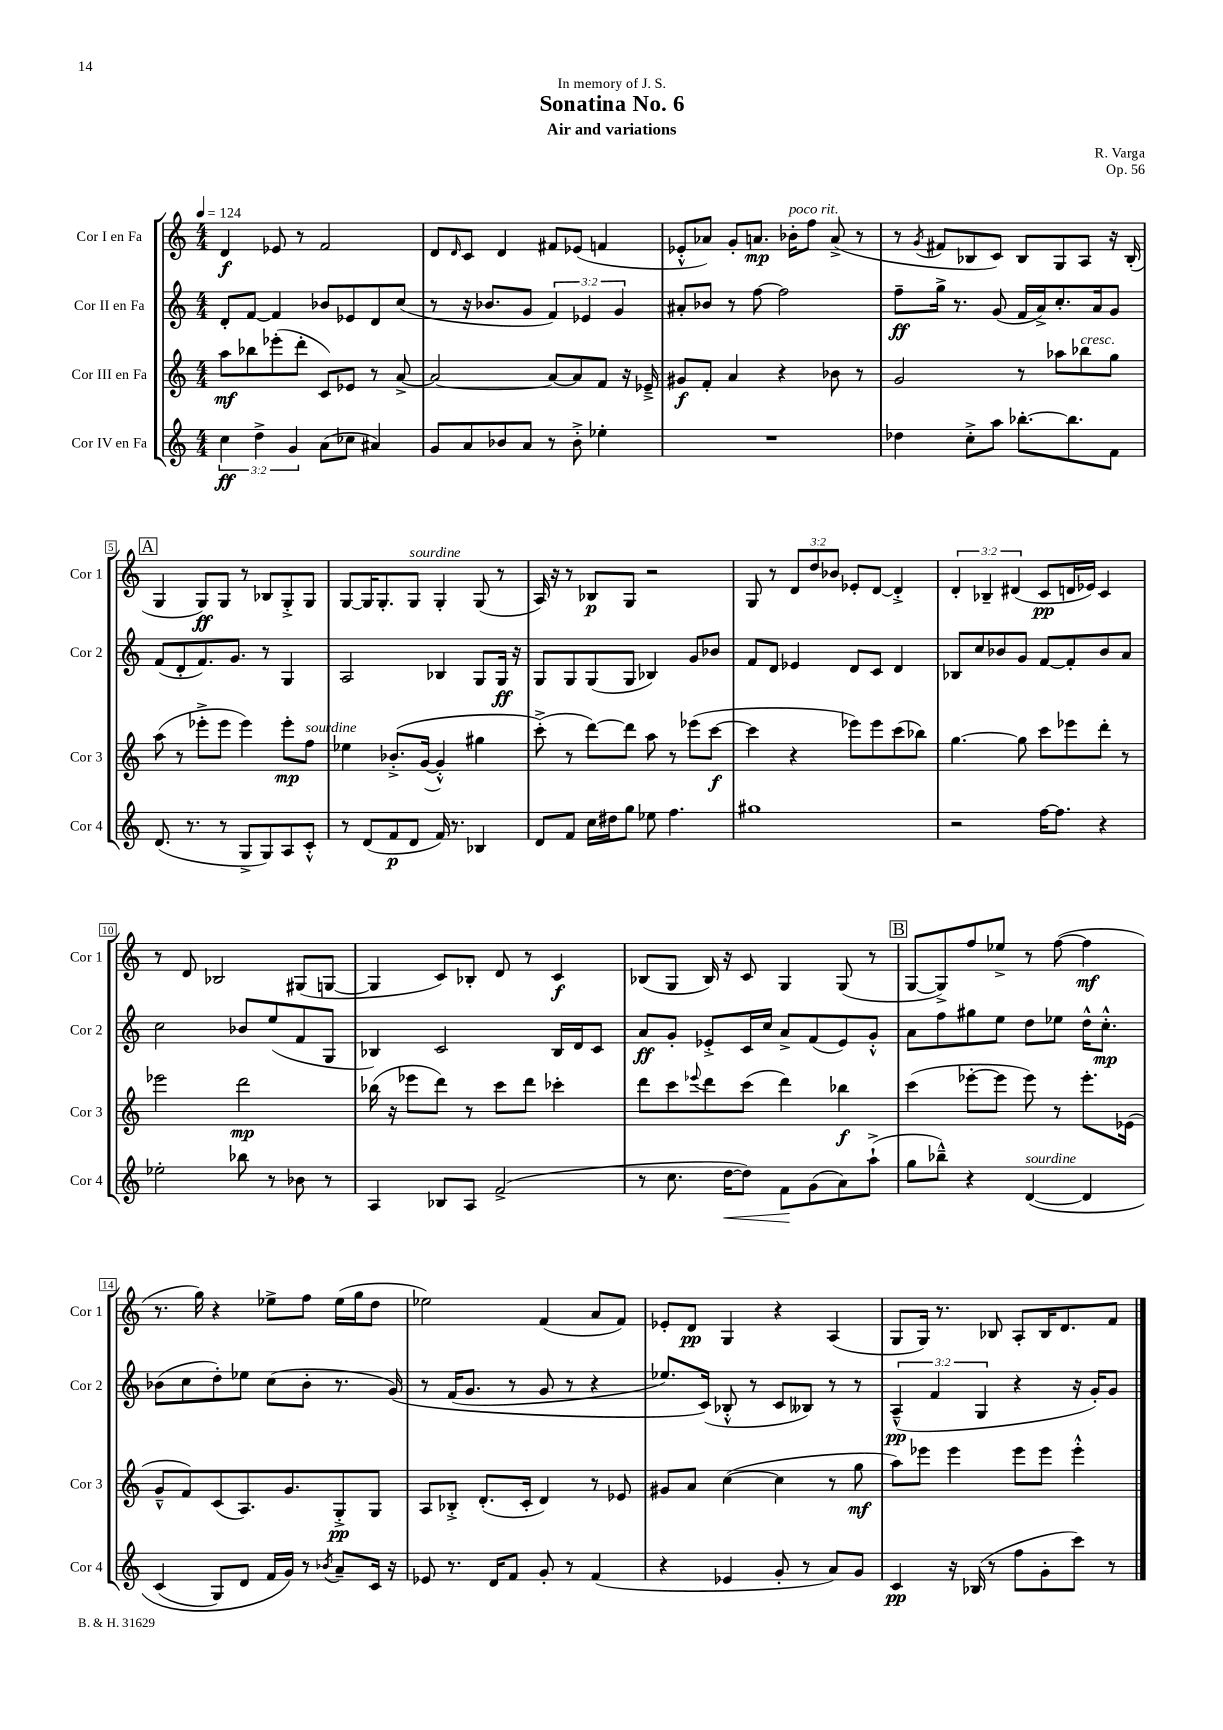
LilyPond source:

\header { title = "Sonatina No. 6" composer = "R. Varga" subtitle = "Air and variations" dedication = "In memory of J. S." opus = "Op. 56" }
<<
\new StaffGroup <<
\new Staff = "s0" \with { instrumentName = "Cor I en Fa" shortInstrumentName = "Cor 1" } {
    \clef treble \key c \major \numericTimeSignature \time 4/4 \override Staff.TupletNumber.text = #tuplet-number::calc-fraction-text \tempo 4 = 124
    d'4\f ees'8 r8 f'2 |
    d'8 \grace { d'16 } c'8 d'4 fis'8 ees'8( f'4 |
    ees'8-.-^ aes'8) g'8-. a'8.\mp bes'16-.^\markup { \italic "poco rit." } f''8 a'8->( r8 |
    r8 \acciaccatura { g'8 } fis'8 bes8 c'8) bes8 g8 a8 r16 bes16-.( |
    \mark \markup { \box "A" } g4 g8\ff) g8 r8 bes8 g8-.-> g8 |
    g8~ g16 g8.-. g8^\markup { \italic "sourdine" } g4-. g8( r8 |
    a16) r16 r8 bes8\p g8 r2 |
    g8 r8 \tuplet 3/2 { d'8 d''8 bes'8 } ees'8-. d'8~ d'4-.-> |
    \tuplet 3/2 { d'4-. bes4-- dis'4( } c'8\pp d'16 ees'16) c'4 |
    r8 d'8 bes2 gis8( g8~ |
    g4 c'8) bes8-. d'8 r8 c'4\f |
    bes8( g8 bes16) r16 c'8 g4 g8( r8 |
    \mark \markup { \box "B" } g8~ g8->) f''8 ees''8-> r8 f''8~( f''4\mf |
    r8. g''16) r4 ees''8-> f''8 ees''16( g''16 d''8 |
    ees''2) f'4( a'8 f'8) |
    ees'8-. d'8\pp g4 r4 a4( |
    g8 g16) r8. bes8 a8-. bes16 d'8. f'8 \bar "|." |
}
\new Staff = "s1" \with { instrumentName = "Cor II en Fa" shortInstrumentName = "Cor 2" } {
    \clef treble \key c \major \numericTimeSignature \time 4/4 \override Staff.TupletNumber.text = #tuplet-number::calc-fraction-text
    d'8-. f'8~ f'4 bes'8 ees'8 d'8 c''8( |
    r8 r16 bes'8. g'8 \tuplet 3/2 { f'4) ees'4 g'4 } |
    ais'8-. bes'8 r8 f''8~ f''2 |
    f''8--\ff g''16-> r8. g'8( f'16 a'16->) c''8.-. a'16 g'8 |
    \mark \markup { \box "A" } f'8( d'8-. f'8.) g'8. r8 g4 |
    a2 bes4 g8 g16\ff r16 |
    g8 g8 g8( g8 bes4) g'8 bes'8 |
    f'8 d'8 ees'4 d'8 c'8 d'4 |
    bes8 c''8 bes'8 g'8 f'8~ f'8-. bes'8 a'8 |
    c''2 bes'8 e''8( f'8 g8 |
    bes4) c'2 bes16 d'16 c'8 |
    a'8\ff g'8-. ees'8-.-> c'16 c''16 a'8-> f'8( ees'8) g'8-.-^ |
    \mark \markup { \box "B" } a'8 f''8 gis''8 e''8 d''8 ees''8 d''16-^ c''8.-.-^\mp |
    bes'8( c''8 d''8-.) ees''8 c''8( bes'8-. r8. g'16)\( |
    r8 f'16( g'8. r8 g'8 r8 r4 |
    ees''8.) c'16(\) bes8-.-^ r8 c'8 beses8) r8 r8 |
    \tuplet 3/2 { a4---^\pp( f'4 g4 } r4 r16 g'16-.) g'8 \bar "|." |
}
\new Staff = "s2" \with { instrumentName = "Cor III en Fa" shortInstrumentName = "Cor 3" } {
    \clef treble \key c \major \numericTimeSignature \time 4/4
    a''8\mf bes''8 ees'''8-.( d'''8-. c'8) ees'8 r8 a'8~-> |
    a'2~ a'8~ a'8 f'8 r16 ees'16---> |
    gis'8\f f'8-. a'4 r4 bes'8 r8 |
    g'2 r8 aes''8 bes''8^\markup { \italic "cresc." } g''8 |
    \mark \markup { \box "A" } a''8( r8 ees'''8-.-> ees'''8 ees'''4) ees'''8-.\mp f''8^\markup { \italic "sourdine" } |
    ees''4 bes'8.-.->\( g'16~( g'4-.-^) gis''4 |
    c'''8-.->(\) r8 d'''8~) d'''8 a''8 r8 ees'''8( c'''8~\f |
    c'''4 r4 ees'''8) ees'''8 c'''8( bes''8) |
    g''4.~ g''8 c'''8 ees'''8 d'''8-. r8 |
    ees'''2 d'''2\mp |
    bes''16( r16 ees'''8 d'''8) r8 c'''8 d'''8 ces'''4-. |
    d'''8 c'''8 \appoggiatura { ees'''8 } d'''8 c'''8( d'''4) bes''4\f |
    \mark \markup { \box "B" } c'''4( ees'''8~-. ees'''8 ees'''8) r8 ees'''8.-. ees'16( |
    g'8---^ f'8) c'8( a8.) g'8. g8-.->\pp g8 |
    a8 bes8-.-> d'8.-.( c'16-. d'4) r8 ees'8 |
    gis'8 a'8 c''4~( c''4 r8 g''8\mf |
    a''8) ees'''8 ees'''4 ees'''8 ees'''8 ees'''4-.-^ \bar "|." |
}
\new Staff = "s3" \with { instrumentName = "Cor IV en Fa" shortInstrumentName = "Cor 4" } {
    \clef treble \key c \major \numericTimeSignature \time 4/4 \override Staff.TupletNumber.text = #tuplet-number::calc-fraction-text
    \tuplet 3/2 { c''4\ff d''4-> g'4 } a'8( ces''8 ais'4) |
    g'8 a'8 bes'8 a'8 r8 bes'8-.-> ees''4-. |
    R1 |
    des''4 c''8-.-> a''8 bes''8.~-. bes''8. f'8 |
    \mark \markup { \box "A" } d'8.( r8. r8 g8-> g8) a8 c'8-.-^ |
    r8 d'8( f'8\p d'8 f'16) r8. bes4 |
    d'8 f'8 c''16 dis''16 g''8 ees''8 f''4. |
    gis''1 |
    r2 f''16~ f''8. r4 |
    ees''2-. bes''8 r8 bes'8 r8 |
    a4 bes8 a8 f'2->( |
    r8 c''8. d''16~\< d''8) f'8\! g'8( a'8) a''8-!->( |
    \mark \markup { \box "B" } g''8 bes''8---^) r4 d'4~^\markup { \italic "sourdine" }\( d'4 |
    c'4( g8) d'8 f'16 g'16\) r8 \acciaccatura { bes'8 } a'8-- c'16 r16 |
    ees'8 r8. d'16 f'8 g'8-. r8 f'4( |
    r4 ees'4 g'8-. r8 a'8) g'8 |
    c'4\pp r16 bes16( r8 f''8 g'8-. c'''8) r8 \bar "|." |
}
>>
>>
\layout { \context { \Score \override BarNumber.stencil = #(make-stencil-boxer 0.1 0.3 ly:text-interface::print) } }
